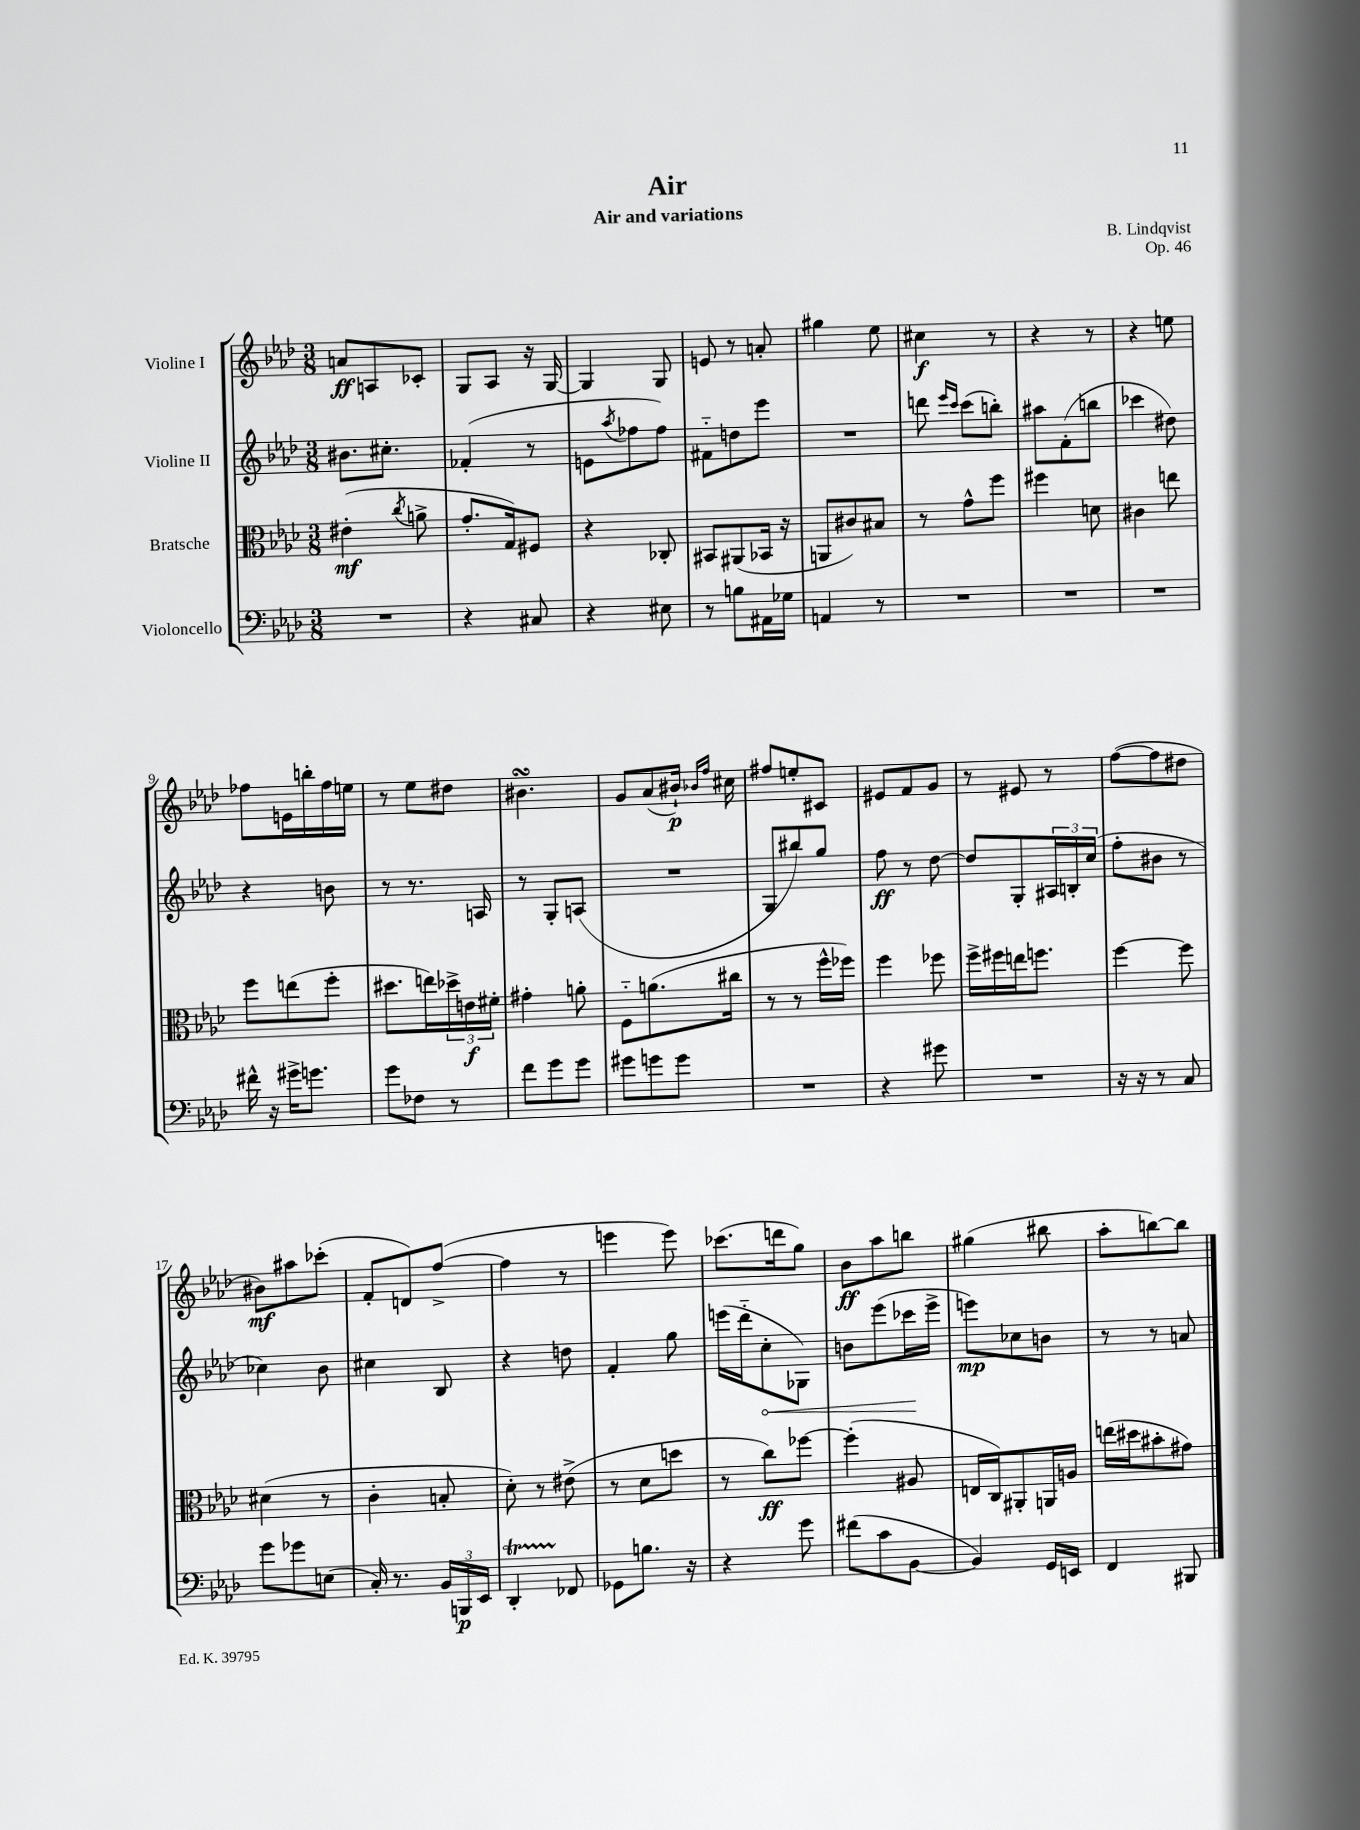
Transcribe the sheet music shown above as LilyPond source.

\header { title = "Air" composer = "B. Lindqvist" subtitle = "Air and variations" opus = "Op. 46" }
<<
\new StaffGroup <<
\new Staff = "s0" \with { instrumentName = "Violine I" } {
    \clef treble \key aes \major \numericTimeSignature \time 3/8
    a'8\ff a8 ces'8-. |
    g8 aes8 r16 g16~ |
    g4 g8 |
    e'8 r8 a'8-. |
    gis''4 ees''8 |
    cis''4\f r8 |
    r4 r8 |
    r4 e''8 |
    fes''8 e'16 b''16-. fes''16 e''16 |
    r8 ees''8 dis''8 |
    bis'4.\turn |
    g'8 aes'8( bis'16-!\p) \grace { bes'16 f''16 } cis''16 |
    fis''8 e''8-. cis'8 |
    eis'8 f'8 g'8 |
    r8 eis'8 r8 |
    f''8~( f''8 dis''8 |
    bis'8\mf) ais''8 ces'''8-.( |
    f'8-. d'8) f''8~->( |
    f''4 r8 |
    e'''4 e'''8) |
    ces'''8.( d'''16 g''8) |
    bes'8\ff aes''8 b''8 |
    gis''4( bis''8 |
    aes''8-. b''8~) b''8 \bar "|." |
}
\new Staff = "s1" \with { instrumentName = "Violine II" } {
    \clef treble \key aes \major \numericTimeSignature \time 3/8
    bis'8. cis''8.-. |
    fes'4-.( r8 |
    e'8 \acciaccatura { aes''8 } fes''8 fes''8) |
    fis'8-_ d''8 ees'''8 |
    R4. |
    d'''8 \grace { ees'''16 c'''16 } c'''8( b''8-.) |
    ais''8 f'8-.( b''8 |
    ces'''4 dis''8) |
    r4 b'8 |
    r8 r8. a16 |
    r8 g8-. a8( |
    R4. |
    g8 bis''8) g''8 |
    f''8\ff r8 des''8~ |
    des''8 g8-. \tuplet 3/2 { ais16 b16-. c''16( } |
    f''8-. bis'8 r8 |
    ces''4) bes'8 |
    cis''4 bes8 |
    r4 d''8 |
    f'4-. g''8 |
    e'''16( des'''16-_ \once \override Hairpin.circled-tip = ##t c''8-.\< ges8) |
    b'8 ees'''8( ces'''16\! ees'''16-> |
    e'''8\mp) ces''8 b'8 |
    r8 r8 a'8 \bar "|." |
}
\new Staff = "s2" \with { instrumentName = "Bratsche" } {
    \clef alto \key aes \major \numericTimeSignature \time 3/8
    eis'4-.\mf( \acciaccatura { c''8 } a'8-> |
    g'8.-. g16) fis8 |
    r4 ces8-. |
    bis,8 ais,8( bes,16 r16 |
    a,8 cis'8) bis8 |
    r8 g'8-^ f''8 |
    fis''4 d'8 |
    cis'4 e''8 |
    f''8 e''8( f''8-. |
    dis''8. e''16) \tuplet 3/2 { des''16-> e'16\f fis'16-. } |
    gis'4-. a'8-. |
    f8-_ a'8.( cis''16 |
    r8 r8 f''16-^ fes''16) |
    f''4 fes''8 |
    f''16-> fis''16 e''16 f''8. |
    f''4~ f''8 |
    dis'4( r8 |
    c'4-. b8-. |
    des'8-.) r8 eis'8->( |
    r8 des'8 d''8 |
    r8 c''8\ff) fes''8~ |
    fes''4-.( ais8 |
    e16 c16) ais,8-. a,16 a16 |
    e''16( dis''16 bis'8-. gis'8) \bar "|." |
}
\new Staff = "s3" \with { instrumentName = "Violoncello" } {
    \clef bass \key aes \major \numericTimeSignature \time 3/8
    R4. |
    r4 cis8 |
    r4 eis8 |
    r8 b8 ais,16 ges16 |
    a,4 r8 |
    R4. |
    R4. |
    R4. |
    fis'16-^ r16 gis'16-> g'8. |
    g'8 fes8 r8 |
    f'8 g'8 g'8 |
    gis'8 g'8 g'8 |
    R4. |
    r4 gis'8 |
    R4. |
    r16 r16 r8 c8 |
    g'8 ges'8 e8( |
    c16-.) r8. \tuplet 3/2 { bes,16 b,,16\p ees,16 } |
    des,4-.\startTrillSpan fes,8\stopTrillSpan |
    ges,8 b8. r16 |
    r4 g'8 |
    fis'8( c'8 bes,8~ |
    bes,4) g,16 e,16 |
    f,4 bis,,8 \bar "|." |
}
>>
>>
